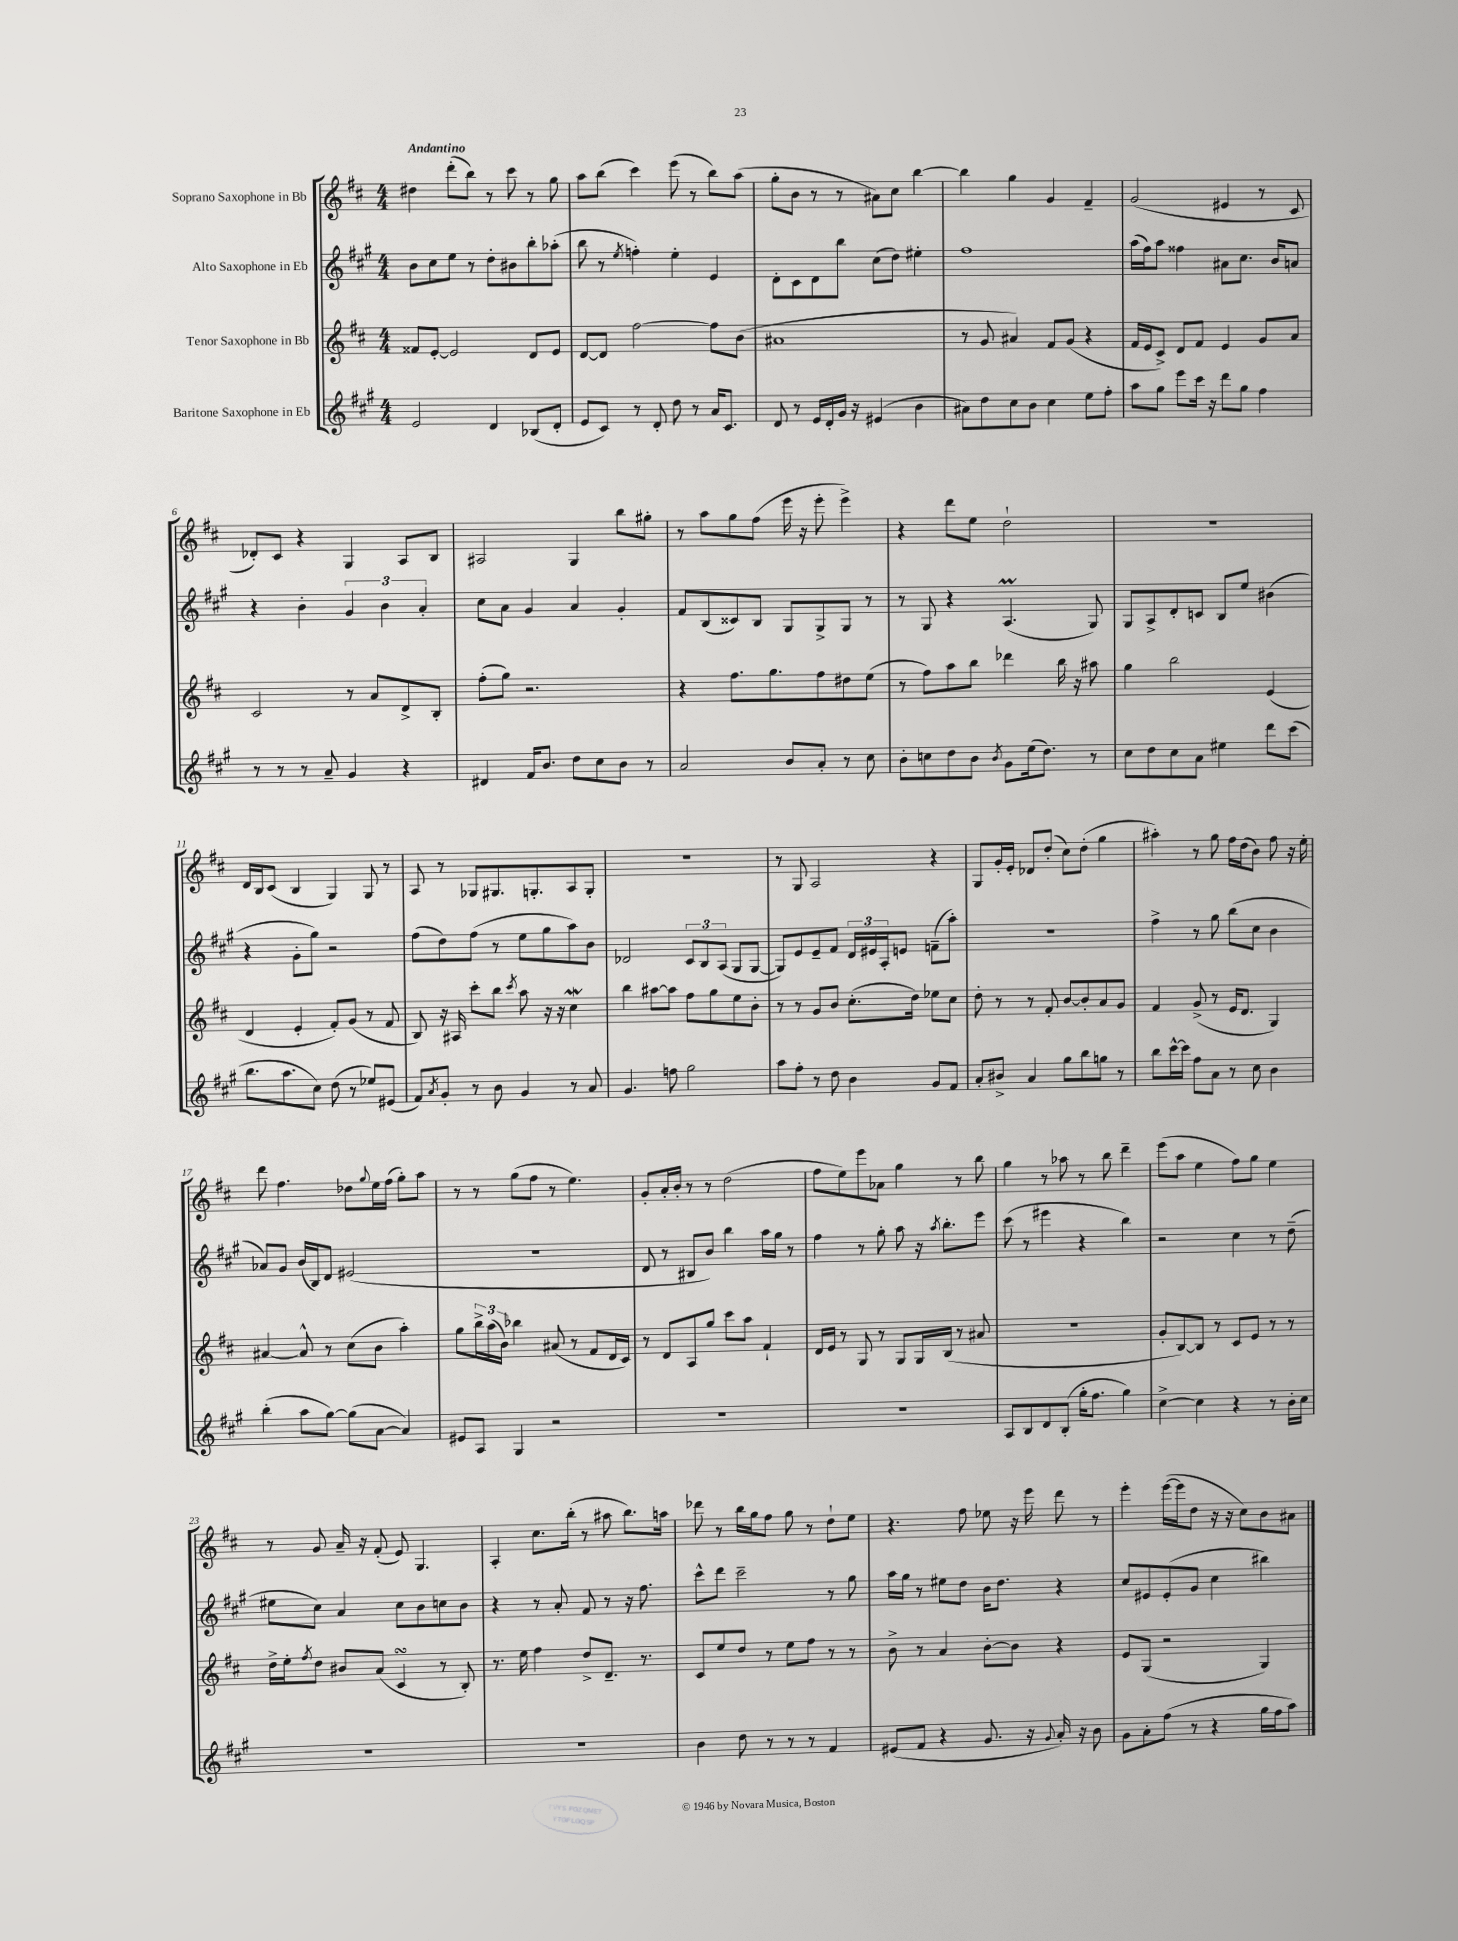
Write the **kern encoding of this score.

**kern	**kern	**kern	**kern
*staff4	*staff3	*staff2	*staff1
*clefG2	*clefG2	*clefG2	*clefG2
*k[f#c#g#]	*k[f#c#]	*k[f#c#g#]	*k[f#c#]
*M4/4	*M4/4	*M4/4	*M4/4
2e	8f##	8b	4dd#
.	[8e'	8cc#	.
.	2e]	8ee	(8ddd'
.	.	8r	8bb)
4d	.	8dd'	8r
.	.	8b#	8ccc#
(8B-	8d	8bb'	8r
8d'	8e	(8aa-'	8gg
=	=	=	=
8e	[8d	8bb	8aa
8c#)	8d]	8r	(8bb
.	.	8qee	.
8r	[2ff#	4ff')	4ccc#)
8d'	.	.	.
8dd	.	4ee'	(8eee
8r	.	.	8r
16a	8ff#]	4e	8bb)
8.c#	.	.	.
.	(8b	.	(8aa
=	=	=	=
8d	1a#	8d'	8gg'
8r	.	8c#	8b
16e	.	8d	8r
16d'	.	.	.
16g#	.	8bb	8r
16r	.	.	.
(4e#	.	(8cc#	8a#)
.	.	8dd)	8cc#
4b	.	4ee#'	[4bb
=	=	=	=
8a#)	8r	1ff#	4bb]
8dd	8g	.	.
8cc#	4a#)	.	4gg
8b	.	.	.
4cc#	8f#	.	4g
.	(8g	.	.
8ee	4r	.	4f#~
8ff#'	.	.	.
=	=	=	=
8aa	16f#	(16aa	(2g
.	16e	16ff#)	.
8gg#	8c#^)	8aa	.
8eee	8d	4ff##	.
16ccc#	8f#	.	.
16r	.	.	.
8ddd	4e	8a#	4e#
8gg#	.	8.cc#	.
4ff#	8g	.	8r
.	.	16b	.
.	8a	8a	8c#
=	=	=	=
8r	2c#	4r	8d-')
8r	.	.	8c#
8r	.	4b'	4r
8a~	.	.	.
4g#	8r	6g#	4G
.	8a	.	.
.	.	6b	.
4r	8d^	.	8A
.	.	6a'	.
.	8B'	.	8B
=	=	=	=
4d#	(8ff#'	8cc#	2A#
.	8gg)	8a	.
16f#	2.r	4g#	.
8.b	.	.	.
8dd	.	4a	4G
8cc#	.	.	.
8b	.	4g#'	8bb
8r	.	.	8gg#'
=	=	=	=
2a	4r	8f#	8r
.	.	(8B	8aa
.	8.ff#	8c##)	8gg
.	.	8B	(8ff#
.	8.gg	.	.
8b	.	8G#	16eee
.	.	.	16r
8a'	8ff#	8G#^	8eee'
8r	8dd#	8G#	4eee^)
8cc#	(8ee	8r	.
=	=	=	=
8b'	8r	8r	4r
8cc	8ff#)	8G#	.
8dd	8aa	4r	8ddd
8b	8bb	.	8ee
8qb	.	.	.
8g#	4ddd-	(4.A	2dd`
(16ee	.	.	.
8.dd)	.	.	.
.	16bb	.	.
.	16r	.	.
8r	8aa#	8G#)	.
=	=	=	=
8cc#	4gg	8G#	1r
8dd	.	8A^	.
8cc#	2bb	8d'	.
8a	.	8c	.
4ee#	.	8B	.
.	.	8ee	.
8ddd	(4e	(4b#	.
(8ccc#	.	.	.
=	=	=	=
8.bb	4d	4r	16d
.	.	.	16B
.	.	.	(8c#
8.aa	.	.	.
.	4e'	8g#'	4B
8cc#)	.	8gg#)	.
(8dd	8f#')	2r	4G)
8r	(8g	.	.
8ee-)	8r	.	8G
(8e#	8f#	.	8r
=	=	=	=
8f#)	8B)	(8ff#	8A
8qa	.	.	.
8g#'	16r	8dd)	8r
.	16A#	.	.
8r	8ccc#'	(8ff#	8G-
8b	8bb	8r	8.G#
.	8qccc#	.	.
4g#	8aa	8ee	.
.	.	.	8.G'
.	16r	8gg#	.
.	16r	.	.
8r	4cc#	8aa)	8A
8a	.	8b	8G'
=	=	=	=
4.g#	4bb	2d-	1r
.	[8aa#	.	.
8ff	8aa#]	.	.
2gg#	8ff#	12c#	.
.	.	12B	.
.	8gg	.	.
.	.	(12A	.
.	8ee	8G#	.
.	8b'	[8G#	.
=	=	=	=
8aa	8r	8G#])	8r
8ff#'	8r	8e	8G
8r	8g	8e~	2A
8dd	8b	8f#	.
4b	(8.cc#'	24d	.
.	.	24e#	.
.	.	24A'	.
.	.	8e	.
.	16dd)	.	.
8g#	8ee-	(8f~	4r
8f#	8cc#	8aa')	.
=	=	=	=
8a'	8dd'	1r	8G
8b#^	8r	.	16g'
.	.	.	16e'
4a	8r	.	8d-
.	8f#'	.	(8dd'
8gg#	[8b	.	8cc#)
8bb	8b']	.	(8dd'
8gg	8a	.	4gg
8r	8g	.	.
=	=	=	=
8bb	4f#	4ff#^	4aa#')
[16ccc#^^	.	.	.
16ccc#]	.	.	.
8ff#	(8g^	8r	8r
8a	8r	8gg#	8gg
8r	16e	(8bb	16ff#
.	8.d	.	(16dd
8cc#	.	8cc#	8b)
4b	4G)	4b	8ff#
.	.	.	16r
.	.	.	16ee'
=	=	=	=
(4bb'	[4a#	8a-)	8ddd
.	.	8g#	4.ff#
8aa	8a#^^]	(16b	.
.	.	16B)	.
[8gg#)	8r	8d	.
(8gg#]	(8cc#	(2e#	8dd-
.	.	.	8qqgg
[8a	8b	.	16ee
.	.	.	(16ff#
4a])	4aa')	.	8gg')
.	.	.	8aa
=	=	=	=
8e#	8gg	1r	8r
8A	24bb^	.	8r
.	(24aa	.	.
.	24b)	.	.
4G#	4bb-	.	(8gg
.	.	.	8ff#
2r	(8a#	.	8r
.	8r	.	4.ee)
.	8f#	.	.
.	16d	.	.
.	16c#)	.	.
=	=	=	=
1r	8r	8d	8g'
.	8d	8r	16a'
.	.	.	16b'
.	8A	8B#	8r
.	8gg	8b)	8r
.	8ccc#	4bb	(2dd
.	8aa	.	.
.	4f#`	16aa	.
.	.	16gg#	.
.	.	8r	.
=	=	=	=
1r	16d	4ff#	8ff#
.	16e	.	.
.	8r	.	8ee)
.	8G	8r	8eee
.	8r	8gg#'	8a-
.	8G	8aa	4gg
.	16G	16r	.
.	.	8qaa	.
.	(16B	8.bb'	.
.	8r	.	8r
.	8a#	8eee	8bb
=	=	=	=
8A	1r	(8ccc#	4gg
8B	.	8r	.
8d	.	4eee#	8r
(8B'	.	.	8aa-
16gg#'	.	4r	8r
8.ff#	.	.	.
.	.	.	8bb
4gg#)	.	4bb)	4ddd~
=	=	=	=
[4cc#^	8g'	2r	(8eee
.	[8B)	.	8aa
4cc#]	8B]	.	4ee
.	8r	.	.
4r	8c#	4cc#	8ff#)
.	8e	.	8gg
8r	8r	8r	4ee
16b'	8r	(8dd~	.
16cc#	.	.	.
=	=	=	=
1r	16dd^	8ee#	8r
.	16ee'	.	.
.	8qff#	.	.
.	8dd	8cc#)	8g
.	8b#	4a	16a~
.	.	.	16r
.	(8a	.	(8f#'
.	4c#	8cc#	8e)
.	.	8b	4.G
.	8r	8cc	.
.	8B')	8b	.
=	=	=	=
1r	8.r	4r	4A'
.	16ee	.	.
.	4ff#	8r	8.cc#
.	.	8a'	.
.	.	.	(16bb'
.	8dd^	8f#	8r
.	8.d~	8r	8aa#
.	.	16r	8.bb)
.	8.r	8.ff#	.
.	.	.	16aa
=	=	=	=
4b	8c#	8ccc#^^	8ddd-
.	8ee	8ddd	8r
8dd	8dd	2ccc#~	16bb
.	.	.	16gg
8r	8r	.	8ff#
8r	8ee	.	8gg
8r	8ff#	.	8r
4f#	8r	8r	8dd`
.	8r	8gg#	8ee
=	=	=	=
(8e#	8b^	16aa	4.r
.	.	16gg#	.
8f#	8r	8r	.
4r	4a	8ee#	.
.	.	8dd	8ff#
8.g#	[8b'	16b	8ee-
.	.	8.dd	.
.	8b]	.	16r
16r	.	.	16eee
8qqg#	.	.	.
16a')	4r	4r	8ddd
16r	.	.	.
8b	.	.	8r
=	=	=	=
8g#	8e	8cc#	4eee'
8a'	(8G	8e#	.
(8ff#	2r	(8e#'	([16eee
.	.	.	16eee]
8r	.	8g#	8dd
4r	.	4cc#	16r
.	.	.	16r
.	.	.	8cc#)
16gg#	4G)	4bb#)	8b
16ff#	.	.	.
8aa)	.	.	8a#
==	==	==	==
*-	*-	*-	*-
